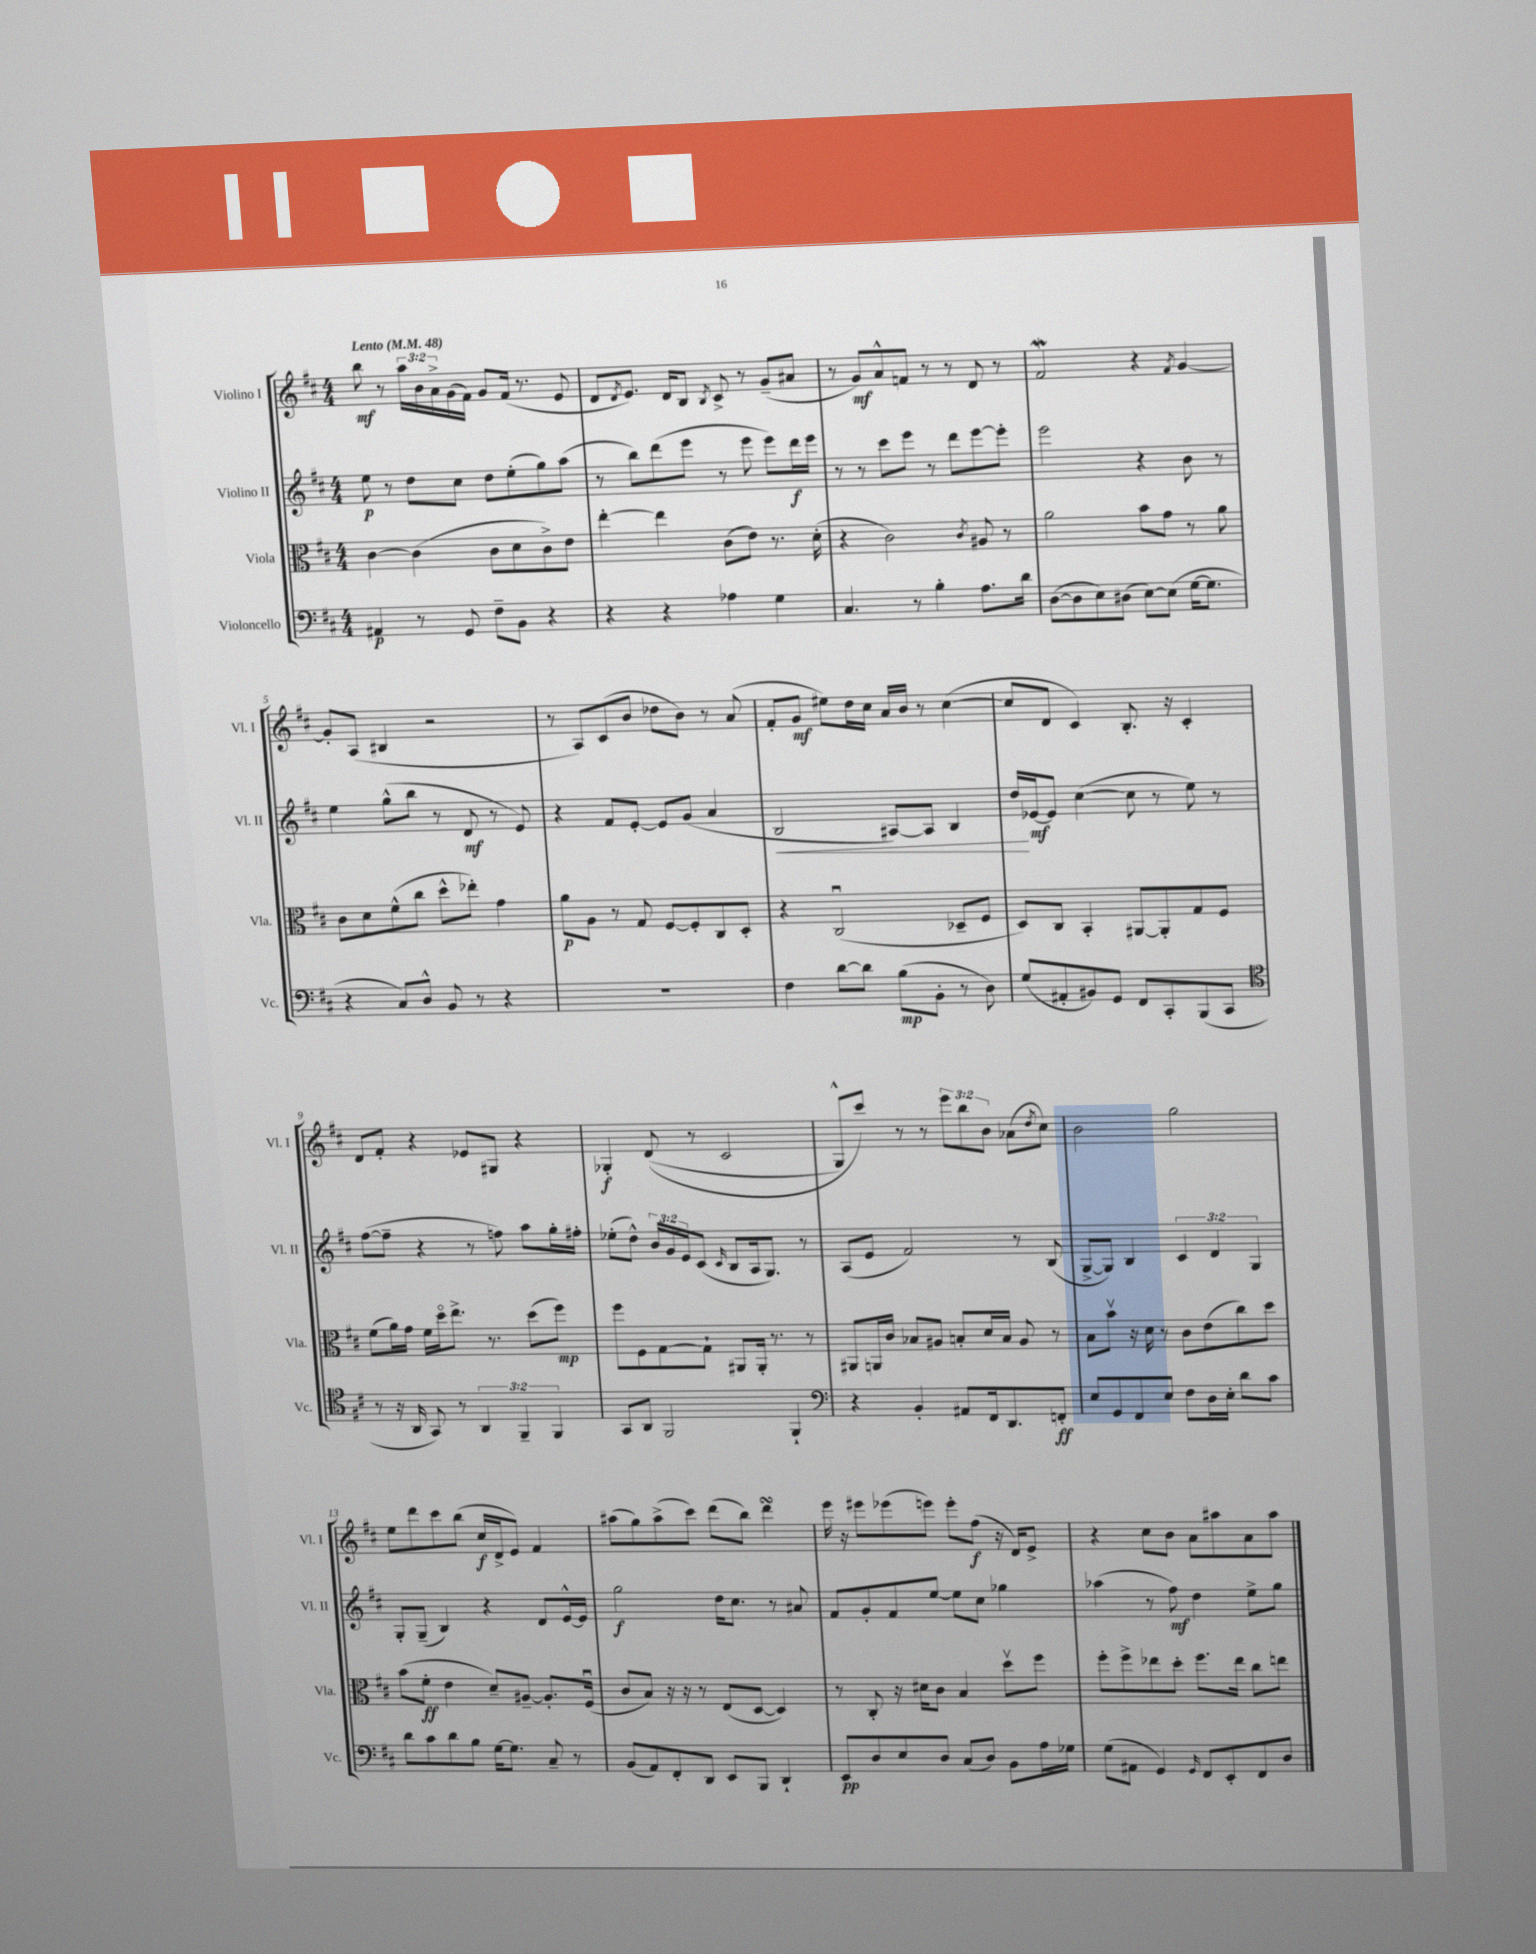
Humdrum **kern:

**kern	**dynam	**kern	**dynam	**kern	**dynam	**kern	**dynam
*part4	*part4	*part3	*part3	*part2	*part2	*part1	*part1
*staff4	*staff4	*staff3	*staff3	*staff2	*staff2	*staff1	*staff1
*I"Violoncello	*	*I"Viola	*	*I"Violino II	*	*I"Violino I	*
*I'Vc.	*	*I'Vla.	*	*I'Vl. II	*	*I'Vl. I	*
*clefF4	*	*clefC3	*	*clefG2	*	*clefG2	*
*k[f#c#]	*	*k[f#c#]	*	*k[f#c#]	*	*k[f#c#]	*
*M4/4	*	*M4/4	*	*M4/4	*	*M4/4	*
*MM48	*	*MM48	*	*MM48	*	*MM48	*
=1	=1	=1	=1	=1	=1	=1	=1
!	!	!	!	!	!	!LO:TX:a:B:t=Lento	!
4AA#X/	p	[4c#\	.	8ee\	p	8bb\	mf
.	.	.	.	8r	.	8r	.
8r	.	(4c#\]	.	8dd\L	.	24aa\LL	.
.	.	.	.	.	.	24b\	.
.	.	.	.	.	.	24a^\	.
8GG/	.	.	.	8cc#\J	.	(16g\	.
.	.	.	.	.	.	16f#\JJ)	.
8F#~\L	.	8c#\L	.	8dd\L	.	8g/L	.
8BB\J	.	8d\	.	(8ee'\	.	(16f#/Jk	.
.	.	.	.	.	.	8.r	.
4r	.	8c#^\)	.	8gg\)	.	.	.
.	.	8e\J	.	(8aa\J	.	8e/	.
=2	=2	=2	=2	=2	=2	=2	=2
4r	.	[4ee'\	.	8r	.	8d/L	.
.	.	.	.	.	.	8qd/	.
.	.	.	.	8bb\L)	.	8.e/J)	.
4r	.	4ee\]	.	(8ddd\	.	.	.
.	.	.	.	.	.	16d/KL	.
.	.	.	.	8eee\J	.	8B/J	.
.	.	.	.	.	.	8qB/	.
4A-X\	.	(8c#\L	.	8r	.	8c#^/	.
.	.	8e\J)	.	8eee\	.	8r	.
4G\	.	8.r	.	8eee\L)	.	(8g~/L	.
.	.	.	.	16ddd\L	f	8a#X/J	.
.	.	(16d'\	.	16eee\JJ	.	.	.
=3	=3	=3	=3	=3	=3	=3	=3
4.C#/	.	4r	.	8r	.	8r	.
.	.	.	.	8r	.	8g/L)	mf
.	.	2c#\)	.	8ccc#\L	.	8a^^/	.
8r	.	.	.	8eee\J	.	8fn/J	.
4B'\	.	.	.	8r	.	8r	.
.	.	.	.	8ddd\L	.	8r	.
.	.	8qc#/	.	.	.	.	.
8.A\L	.	8A#X/	.	[8eee\	.	8d/	.
.	.	8r	.	8eee'\J]	.	8r	.
16d\Jk	.	.	.	.	.	.	.
=4	=4	=4	=4	=4	=4	=4	=4
([8D\L	.	2a\	.	2eee\	.	2f#W/	.
8D\]	.	.	.	.	.	.	.
8E\)	.	.	.	.	.	.	.
(8D#X\J	.	.	.	.	.	.	.
[8E\L)	.	8b\L	.	4r	.	4r	.
(8E\J]	.	8g\J	.	.	.	.	.
.	.	.	.	.	.	8qf#/	.
[16G\KL	.	8r	.	8b\	.	[4g/	.
8.G\J]	.	.	.	.	.	.	.
.	.	8a\	.	8r	.	.	.
!!LO:LB:g=z
=5	=5	=5	=5	=5	=5	=5	=5
4r	.	8c#\L	.	4ee\	.	8g'/L]	.
.	.	8d\	.	.	.	(8A/J	.
8C#/L)	.	(8f#^^\	.	(8gg^^\L	.	4B#X/	.
8D^^/J	.	8cc#\J	.	8bb\J	.	.	.
8BB/	.	8dd^^\L	.	8r	.	2r	.
8r	.	8ee-X'\J)	.	8d/	mf	.	.
4r	.	4g\	.	8r	.	.	.
.	.	.	.	8e/)	.	.	.
=6	=6	=6	=6	=6	=6	=6	=6
1r	.	8a\L	p	4r	.	8r	.
.	.	8A\J	.	.	.	8A/L)	.
.	.	8r	.	8f#/L	.	(8c#/	.
.	.	8G/	.	[8e'/J	.	8b/J	.
.	.	[8F#/L	.	8e/L]	.	8dd-X\L	.
.	.	8F#'/]	.	(8g/J	.	8b\J)	.
.	.	8C#/	.	4a/	.	8r	.
.	.	8D'/J	.	.	.	(8a/	.
=7	=7	=7	=7	=7	=7	=7	=7
!	!	!	!	!	!LO:HP:b	!	!
4F#\	.	4r	.	2B/	<	8f#'/L	.
.	.	.	.	.	.	8g/J	mf
[8d\L	.	(2C#u/	.	.	.	8ee#X\L)	.
8d\J]	.	.	.	.	.	16dd\L	.
.	.	.	.	.	.	16cc#\JJ	.
(8B\L	mp	.	.	[8A#X/L)	.	16a/LL	.
.	.	.	.	.	.	16b/JJ	.
8BB'\J	.	.	.	8A#/J]	.	8r	.
8r	.	8D-X~/L	.	4B/	.	([4cc#\	.
8D\)	.	8F#/J	.	.	.	.	.
=8	=8	=8	=8	=8	=8	=8	=8
(8G/L	.	8D/L)	.	16dd/LL	.	8cc#/L]	.
.	.	.	.	[16e-X/J	[ mf	.	.
8AA#X'/	.	8C#/J	.	8e-/J]	.	8d/J	.
8BB#X/)	.	4BB'/	.	([4cc#\	.	4c#/)	.
8GG/J	.	.	.	.	.	.	.
8FF#/L	.	[8AA#X/L	.	8cc#\]	.	8.B'/	.
8CC#'/	.	8AA#'/]	.	8r	.	.	.
.	.	.	.	.	.	16r	.
(8BBB/	.	8G/	.	8ee\)	.	4c#'/	.
8CC#/J	.	8F#/J	.	8r	.	.	.
!!LO:LB:g=z
=9	=9	=9	=9	=9	=9	=9	=9
*clefC4	*	*	*	*	*	*	*
8r	.	(8f#\L	.	([8ff#\L	.	8d/L	.
16r	.	16a\L)	.	8ff#~\J]	.	8f#'/J	.
16AA/	.	16g\JJ	.	.	.	.	.
8GG/)	.	16f#\LL	.	4r	.	4r	.
.	.	16dd\J	.	.	.	.	.
8r	.	8.ee^\J	.	.	.	.	.
6AA/	.	.	.	8r	.	8e-X/L	.
.	.	8.r	.	.	.	.	.
.	.	.	.	8ffn\)	.	8G#X/J	.
6FF#~/	.	.	.	.	.	.	.
.	.	(8dd\L	.	8aa\L	.	4r	.
6FF#/	.	.	.	.	.	.	.
.	.	8ff#\J)	mp	16gg'\L	.	.	.
.	.	.	.	16ff#X'\JJ	.	.	.
=10	=10	=10	=10	=10	=10	=10	=10
8GG/L	.	8ff#\L	.	(8ee-X'\L	.	4G-X'/	f
8AA/J	.	8F#\	.	8dd^^\J)	.	.	.
2FF#/	.	[8G\	.	24b/LL	.	((8d/	.
.	.	.	.	24g/	.	.	.
.	.	.	.	24e/J	.	.	.
.	.	8G`\J]	.	(8c#/J	.	8r	.
.	.	.	.	16qqc#/	.	.	.
.	.	8AA#X/L	.	8B/L	.	2c#/	.
.	.	16AA#'/Jk	.	16A/k	.	.	.
.	.	8.r	.	8.G/J)	.	.	.
4FF#`/	.	.	.	.	.	.	.
.	.	8r	.	8r	.	.	.
=11	=11	=11	=11	=11	=11	=11	=11
*clefF4	*	*	*	*	*	*	*
4r	.	8AA#X/L	.	(8A/L	.	8G^^/L)	.
.	.	16AAn/L	.	8e/J	.	8ccc#/J)	.
.	.	16c#/JJ	.	.	.	.	.
4BB'/	.	8B-X/L	.	2f#/)	.	8r	.
.	.	8A#X/J	.	.	.	8r	.
8AA#X/L	.	8Bn'/L	.	.	.	12eee\L	.
.	.	.	.	.	.	12bb\	.
16FF#/k	.	16d/L	.	.	.	.	.
.	.	.	.	.	.	12b\J	.
8.DD/	.	16B/JJ	.	.	.	.	.
.	.	8A#/	.	8r	.	(8a-X\L	.
.	.	.	.	.	.	8qdd/	.
8FFn'/J	ff	8r	.	(8B/	.	8cc#\J)	.
=12	=12	=12	=12	=12	=12	=12	=12
8E/L	.	8B\L	.	[8G^/L	.	2b\	.
8GG/	.	8bv\J	.	8G/J])	.	.	.
8FF#/	.	16r	.	4B/	.	.	.
.	.	16d\	.	.	.	.	.
8E/J	.	8r	.	.	.	.	.
8F#\L	.	8c#\L	.	6c#/	.	2gg\	.
16D\L	.	(8e\	.	.	.	.	.
.	.	.	.	6d/	.	.	.
16E'\JJ	.	.	.	.	.	.	.
8d\L	.	8cc#\)	.	.	.	.	.
.	.	.	.	6G/	.	.	.
8c#\J	.	8dd\J	.	.	.	.	.
!!LO:LB:g=z
=13	=13	=13	=13	=13	=13	=13	=13
8d\L	.	(8b\L	.	8G'/L	.	8ee\L	.
8c#\	.	8f#'\J	ff	(8G~/J	.	8ddd\	.
8d\	.	4e\	.	4B/)	.	8ccc#\	.
8B\J	.	.	.	.	.	(8bb\J	.
[16G\KL	.	8d~/L)	.	4r	.	16cc#/LL	f
8.G\J]	.	.	.	.	.	16d^/J	.
.	.	[8A#X~/J	.	.	.	8e/J)	.
8C#~/	.	8.A#'/L]	.	8d/L	.	4f#/	.
8r	.	.	.	[16e^^/L	.	.	.
.	.	(16F#u/Jk	.	16e/JJ]	.	.	.
=14	=14	=14	=14	=14	=14	=14	=14
(8BB/L	.	8c#/L	.	2gg\	f	(8aa#X\L	.
8AA/)	.	8B/J)	.	.	.	8gg\)	.
8FF#'/	.	16r	.	.	.	(8aa#^\	.
.	.	16r	.	.	.	.	.
8DD/J	.	8r	.	.	.	8ccc#\J)	.
8EE/L	.	(8E/L	.	16dd\KL	.	(8ddd\L	.
.	.	.	.	8.cc#\J	.	.	.
8BBB/J	.	[8D/J	.	.	.	8bb\J)	.
4DD`/	.	4D/])	.	8r	.	4dddsSSs\	.
.	.	.	.	8a#X/	.	.	.
=15	=15	=15	=15	=15	=15	=15	=15
8EE/L	pp	8r	.	8f#/L	.	16eee\	.
.	.	.	.	.	.	16r	.
8D/	.	8C#'/	.	8g'/	.	8eee#X\L	.
8E/	.	16r	.	8f#/	.	(8eee-X\	.
.	.	16d#X\KL	.	.	.	.	.
8D/J	.	8c#\J	.	[8ee/J	.	8eeen\J)	.
(8C#/L	.	4B/	.	8ee\L]	.	8eee'\L	.
8D/J)	.	.	.	8cc#\J	.	(8ff#\J	f
8BB\L	.	8ddv\L	.	4gg-X\	.	16r	.
.	.	.	.	.	.	16d/KL)	.
16A\L	.	8ff#\J	.	.	.	8e^/J	.
16G-X\JJ	.	.	.	.	.	.	.
=16	=16	=16	=16	=16	=16	=16	=16
(8G\L	.	8ff#'\L	.	(4aa-X\	.	4r	.
8AA#X\J	.	8ff#^\	.	.	.	.	.
4GG/)	.	8ee-X\	.	8r	.	8cc#\L	.
.	.	8dd'\J	.	8ff#\)	mf	8b\J	.
16qqGG/	.	.	.	.	.	.	.
8FF#/L	.	8.ff#\L	.	4dd\	.	8a\L	.
8EE'/	.	.	.	.	.	8aa#X\	.
.	.	16ee-\Jk	.	.	.	.	.
8FF#/	.	8cc#\L	.	8ee^\L	.	8a\	.
8D/J	.	8een\J	.	8gg\J	.	8aa#\J	.
==	==	==	==	==	==	==	==
*-	*-	*-	*-	*-	*-	*-	*-
